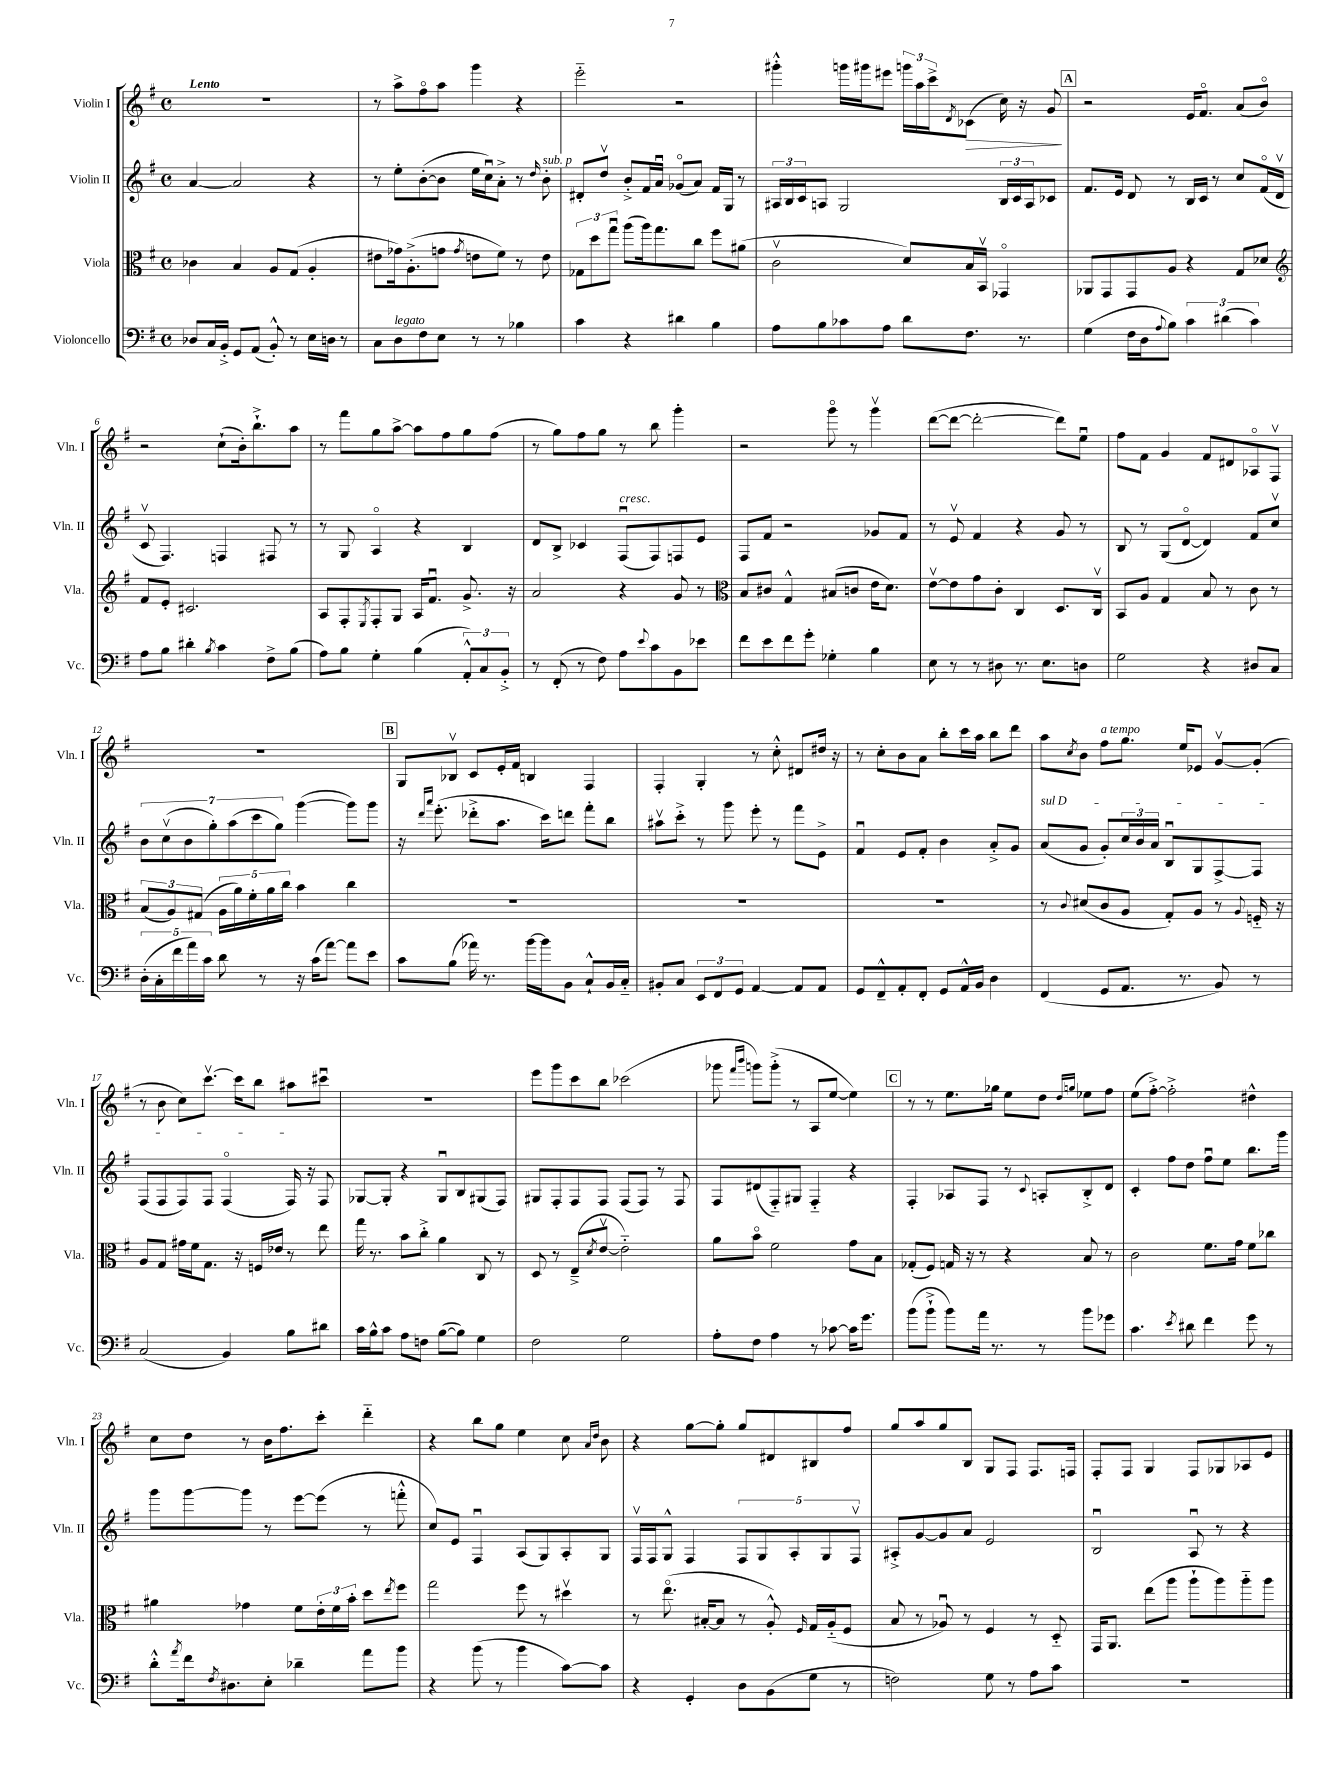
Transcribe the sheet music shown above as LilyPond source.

<<
\new StaffGroup <<
\new Staff = "s0" \with { instrumentName = "Violin I" shortInstrumentName = "Vln. I" } {
    \clef treble \key g \major \defaultTimeSignature \time 4/4 \tempo "Lento"
    R1 |
    r8 a''8-> fis''8\flageolet a''8 g'''4 r4 |
    e'''2-_ r2 |
    gis'''4-.-^ g'''16 gis'''16 eis'''8 \tuplet 3/2 { g'''16 a''16 c'''16-> } \acciaccatura { d'8 } ces'8\>( c''16) r16 g'8\! |
    \mark \markup { \box "A" } r2 e'16 fis'8.\flageolet a'8( b'8\flageolet) |
    r2 c''8-!( b'16-.) b''8.-!-> a''8 |
    r8 fis'''8 g''8 a''8~-> a''8 fis''8 g''8 fis''8( |
    r8 g''8) fis''8 g''8 r8 b''8 g'''4-. |
    r2 g'''8\flageolet r8 g'''4\upbow |
    d'''8~( d'''8~ d'''2~-. d'''8) e''8\downbow |
    fis''8 fis'8 g'4 fis'8 dis'8 aes8\flageolet fis8\upbow |
    R1 |
    \mark \markup { \box "B" } g8 bes8\upbow c'8 e'16-. fis'16 b4 fis4 |
    fis4-. g4-. r8 c''8-.-^ dis'8 dis''16 r16 |
    r8 c''8-. b'8 a'8 b''8-. c'''16 a''16 b''8 d'''8 |
    a''8 \acciaccatura { c''8 } b'8 fis''8^\markup { \italic "a tempo" } g''8. e''16 ees'8 g'8~\upbow g'8-.( |
    r8 b'8 c''8) c'''8.~\upbow c'''16 b''8 ais''8 cis'''8\downbow |
    R1 |
    e'''8 g'''8 c'''8 b''8 ces'''2( |
    ges'''8 \grace { fis'''16 b'''16 } g'''8) g'''8-.->( r8 a8 e''8~ e''4) |
    \mark \markup { \box "C" } r8 r8 e''8. ges''16 e''8 d''8 \grace { d''16 g''16 } ees''8 fis''8 |
    e''8( fis''8~-.->) fis''2-.-> dis''4-^ |
    c''8 d''8 r8 b'16 fis''8. c'''8-. d'''4-_ |
    r4 b''8 g''8 e''4 c''8 \grace { a'16 d''16 } b'8 |
    r4 g''8~ g''8-. g''8 dis'8 bis8 fis''8 |
    g''8 a''8 g''8 b8 g8 fis8 fis8. f16 |
    fis8-. fis8 g4 fis8 ges8 aes8 e'8 \bar "|." |
}
\new Staff = "s1" \with { instrumentName = "Violin II" shortInstrumentName = "Vln. II" } {
    \clef treble \key g \major \defaultTimeSignature \time 4/4
    a'4~ a'2 r4 |
    r8 e''8-. b'8~-.( b'8 e''16 c''16\downbow) a'8-.-> r8 \grace { d''16 } b'8-.^\markup { \italic "sub. p" } |
    dis'8-. d''8\upbow b'8-.-> fis'16 a'16\downbow ges'8\flageolet( a'8) fis'16 g16 r8 |
    \tuplet 3/2 { ais16 b16 c'16 } a8 g2 \tuplet 3/2 { b16 c'16 a16 } ces'8 |
    \mark \markup { \box "A" } fis'8. e'16 d'8 r8 b16 c'16 r8 c''8 fis'16\flageolet( d'16\upbow |
    c'8\upbow fis4.) f4 fis8 r8 |
    r8 g8 a4\flageolet r4 b4 |
    d'8 b8-> ces'4 fis8\downbow^\markup { \italic "cresc." }( fis8) f8 e'8 |
    fis8 fis'8 r2 ges'8 fis'8 |
    r8 e'8\upbow fis'4 r4 g'8 r8 |
    b8 r8 g8( d'8~\flageolet d'4) fis'8 c''8\upbow |
    \tuplet 7/4 { b'8 c''8\upbow( b'8 g''8-.) a''8( c'''8 g''8) } g'''4~( g'''8) g'''8 |
    \mark \markup { \box "B" } r16 \grace { d'''16 a'''16 } e'''8.-.( des'''8-.-> a''8. c'''16) d'''8 fis'''8-. b''8 |
    ais''8\upbow c'''8-.-> r8 g'''8 e'''8-. r8 fis'''8 e'8-> |
    fis'4\downbow e'8 fis'8-. b'4 a'8-.-> g'8 |
    \once \override TextSpanner.bound-details.left.text = \markup { \italic "sul D" } a'8\startTextSpan( g'8 g'8-.) \tuplet 3/2 { c''16 b'16 a'16 } b8\downbow g8 fis8~-> fis8 |
    fis8( fis8 fis8) fis8 fis4\flageolet( fis16\stopTextSpan) r16 fis8 |
    ges8~ ges8-. r4 ges8\downbow b8 gis8( fis8) |
    gis8 fis8-. fis8 fis8 fis8( fis8) r8 fis8 |
    fis8 dis'8( fis8-_) gis8 fis4-_ r4 |
    \mark \markup { \box "C" } fis4-. aes8 fis8 r8 \appoggiatura { c'8 } a8-. b8-.-> d'8 |
    c'4-. fis''8 d''8 fis''8\downbow e''8 b''8. g'''16 |
    g'''8 g'''8~ g'''8 r8 e'''8~ e'''8( r8 f'''8-.-^ |
    c''8) e'8 fis4\downbow a8( g8) a8-. g8 |
    fis16\upbow fis16 g8-^ fis4 \tuplet 5/4 { fis8 g8 a8-. g8 fis8\upbow } |
    ais8-.-> g'8~ g'8 a'8 e'2 |
    b2\downbow a8\downbow r8 r4 \bar "|." |
}
\new Staff = "s2" \with { instrumentName = "Viola" shortInstrumentName = "Vla." } {
    \clef alto \key g \major \defaultTimeSignature \time 4/4
    ces'4 b4 a8 g8( a4-. |
    eis'8 ges'16) a8.-.->( g'8 \acciaccatura { g'8 } e'8 fis'8) r8 e'8 |
    \tuplet 3/2 { ges8 d''8 g''8\downbow } a''8( a''16) g''8. c''8 fis''8 ais'8( |
    c'2\upbow d'8) b16 b,16\upbow ges,4\flageolet |
    \mark \markup { \box "A" } aes,8 g,8 g,8 a8 r4 g8 des'8 |
    \clef treble fis'8 e'8-. cis'2. |
    a8 fis8-. \acciaccatura { e8 } fis8-. g8 a16 fis'8.\downbow g'8.-> r16 |
    a'2 r4 g'8 r8 |
    \clef alto b8 cis'8 g4-^ bis8( c'8 e'16 d'8.) |
    e'8~\upbow e'8 g'8 c'8-. c4 d8. c16\upbow |
    b,8 a8 g4 b8 r8 c'8 r8 |
    \tuplet 3/2 { b8( a8) gis8( } \tuplet 5/4 { a16 a'16) fis'16-. a'16 c''16 } b'4 c''4 |
    \mark \markup { \box "B" } R1 |
    R1 |
    R1 |
    r8 \appoggiatura { c'8 } dis'8( c'8 a8 g8-.) a8 r8 \appoggiatura { a8 } f16-_ r16 |
    a8 g8 gis'16 fis'16 g8. r16 f16 ees'16 r8 e''8 |
    g''16 r8. b'8 c''8-.-> a'4 c8 r8 |
    d8 r8 e8--->( \acciaccatura { d'8 } e'8~\upbow e'2-_) |
    a'8 b'8\flageolet fis'2 g'8 b8 |
    \mark \markup { \box "C" } ges8-.( fis8) g16 r16 r8 r4 b8 r8 |
    c'2 fis'8. g'16 fis'8 ces''8 |
    ais'4 ges'4 fis'8 \tuplet 3/2 { e'16-. fis'16 b'16-. } d''8 \acciaccatura { e''8 } fis''8 |
    g''2 fis''8 r8 dis''4\upbow |
    r8 e''8.\flageolet( bis16~-. bis8 r8 a8-.-^) \grace { fis16 } g16 a16-_( fis8 |
    b8 r8 aes8\downbow) r8 fis4 r8 d8-_ |
    g,16 a,8. e''8( a''8 a''8-! a''8) a''8-_ a''8 \bar "|." |
}
\new Staff = "s3" \with { instrumentName = "Violoncello" shortInstrumentName = "Vc." } {
    \clef bass \key g \major \defaultTimeSignature \time 4/4
    des8 c16 b,16-.-> g,8 a,8( b,8-.-^) r8 e16 d16 r8 |
    c8 d8^\markup { \italic "legato" } fis8 e8 r8 r8 bes4 |
    c'4 r4 dis'4 b4 |
    a8 b8 ces'8 a8 d'8 fis8. r8. |
    \mark \markup { \box "A" } g4( fis16 d16 \appoggiatura { a8 } b8) \tuplet 3/2 { c'4 dis'4( c'4) } |
    a8 b8 dis'4-. \acciaccatura { b8 } c'4 fis8-> b8( |
    a8) b8 g4-. b4( \tuplet 3/2 { a,8-.-^) c8 b,8-.-> } |
    r8 fis,8-.( r8 fis8) a8 \appoggiatura { e'8 } c'8 b,8 ees'8 |
    fis'8 e'8 fis'8 g'8-. ges4-. b4 |
    e8 r8 r8 dis8 r8. e8. d8 |
    g2 r4 dis8 c8 |
    \tuplet 5/4 { d16-.( c16-. fis'16 a'16) c'16 } d'8 r8 r16 c'16( a'8~) a'8 e'8 |
    \mark \markup { \box "B" } c'8 b8( aes'16) r8. b'16~ b'16 b,8 c8-!-^ b,16 c16-_ |
    bis,8-. c8 \tuplet 3/2 { e,8 fis,8 g,8 } a,4~ a,8 a,8 |
    g,8 fis,8---^ a,8-. fis,8-. g,8 a,16-^ b,16 d4 |
    fis,4( g,8 a,8. r8. b,8) r8 |
    c2( b,4) b8 dis'8 |
    c'16 b16-^ c'8 a8 f8 b8~( b8) g4 |
    fis2 g2 |
    a8-. fis8 a4 r8 ces'8~ ces'16 g'8. |
    \mark \markup { \box "C" } b'8( b'8-!-> b'8) a'16 r8. r8 b'8 ges'8 |
    c'4. \acciaccatura { e'8 } dis'8 fis'4 g'8 r8 |
    d'8-.-^ \acciaccatura { a'8 } fis'16 \acciaccatura { fis8 } dis8. e8-. des'4-- a'8 b'8 |
    r4 b'8( r8 b'4 c'8~) c'8 |
    r4 g,4-. d8 b,8( g8 r8 |
    f2) g8 r8 a8 c'8 |
    R1 \bar "|." |
}
>>
>>
